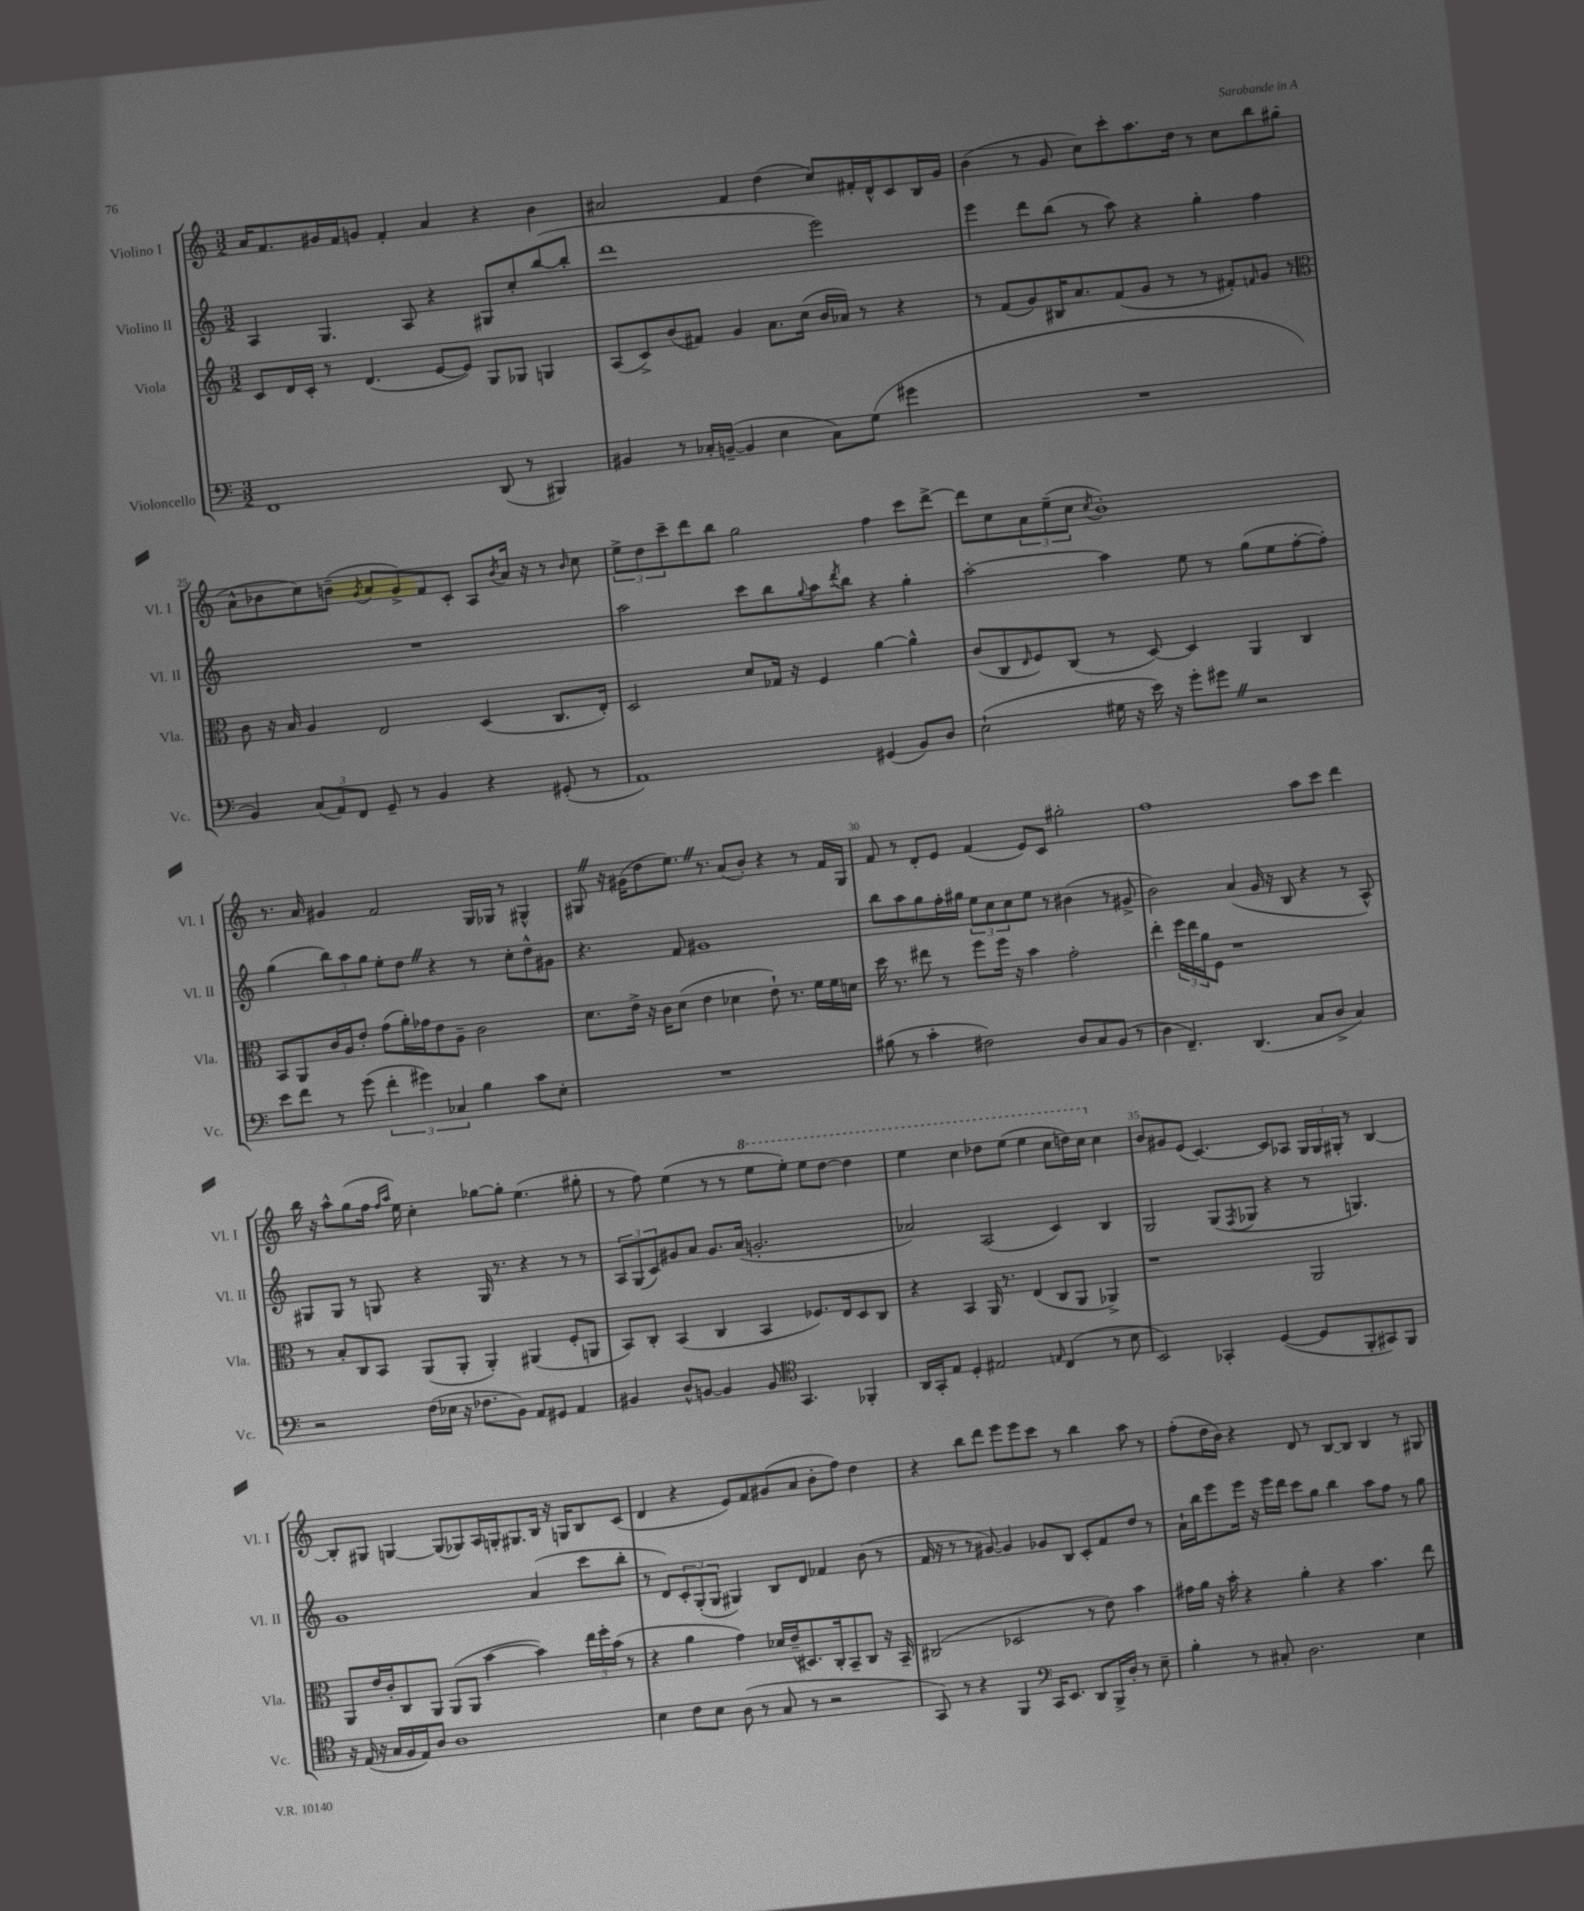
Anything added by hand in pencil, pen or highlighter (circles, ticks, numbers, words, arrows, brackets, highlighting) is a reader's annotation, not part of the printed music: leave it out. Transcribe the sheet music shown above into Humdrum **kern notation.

**kern	**kern	**kern	**kern
*part4	*part3	*part2	*part1
*staff4	*staff3	*staff2	*staff1
*I"Violoncello	*I"Viola	*I"Violino II	*I"Violino I
*I'Vc.	*I'Vla.	*I'Vl. II	*I'Vl. I
*clefF4	*clefG2	*clefG2	*clefG2
*k[]	*k[]	*k[]	*k[]
*M3/2	*M3/2	*M3/2	*M3/2
=22	=22	=22	=22
1FF	8c/L	4A/	16a/KL
.	.	.	8.f/
.	16d/L	.	.
.	16c'/JJ	.	.
.	8r	4.G/	16g#X/L
.	.	.	16f/J
.	(4.d/	.	8gn/J
.	.	.	4f'/
.	.	8A/	.
.	[8e/L	4r	4a/
.	8e/J])	.	.
(8DD/	8G/L	8G#X/L	4r
8r	8G-X/J	8cc'/	.
4BBB#X/)	4Gn/	([8bb/	4b\
.	.	8bb'/J]	.
=23	=23	=23	=23
4BB#X/	(8A/L	1ddd	2a#X/
.	8c^/)	.	.
8r	(8b/	.	.
16C-X'/LL	8f#X/J)	.	.
([16BBn~/JJ	.	.	.
4BB/]	4g/	.	4f/
4E\	8.a\L	.	(4dd\
.	(16cc\Jk	.	.
8C-\L)	16b/LL	2eee\)	8cc/L)
.	16a-X/JJ)	.	.
(8G\J	8r	.	16f#X'/L
.	.	.	16d^^/J
4g#X\	4r	.	8c/
.	.	.	16B/L
.	.	.	16g/JJ
=24	=24	=24	=24
1.r	8r	4eee\	(4b\
.	(8f/L	.	.
.	8g/)	8ddd\L	8r
.	16B#X/K	(8bb\J	8g/
.	8.a/	.	.
.	.	8r	8cc\L)
.	(8f/	8aa\)	8ccc'\
.	8g/J	4r	8.aa\
.	8r	.	.
.	.	.	16dd\Jk
.	8r	4gg'\	8r
.	8f#X'/L)	.	8cc\L
.	16qqfn/	.	.
.	8g/J	4ff\	8bb\
.	8r	.	(8gg#X\J
!!LO:LB:g=z
=25	=25	=25	=25
*	*clefC3	*	*
4BB/)	8c\	1.r	8a^^\L
.	16r	.	8b-X\
.	16B/	.	.
(12C/L	4A/	.	8cc\)
12AA/)	.	.	.
.	.	.	(8bn~\J
12FF/J	.	.	.
.	.	.	8qg/
8GG~/	2E/	.	8a/L
8r	.	.	8g^/)
4BB/	.	.	8f/
.	.	.	8c'/J
4r	(4D/	.	8A/L
.	.	.	8qb/
.	.	.	16a/Jk
.	.	.	16r
(8GG#X'/	8.C/L	.	8r
.	.	.	16qqb/
8r	.	.	8cc\
.	16E'/Jk)	.	.
=26	=26	=26	=26
1AA)	2D/	2aa\	12ee^\L
.	.	.	12dd\
.	.	.	12ccc~\
.	.	.	8ddd\
.	.	.	8bb\J
.	8d/L	8ccc\L	2gg\
.	16G-X/Jk	8bb\	.
.	16r	.	.
.	.	8qqgg/	.
.	4F/	8aa\	.
.	.	8qddd/	.
.	.	8bb\J	.
(4GG#X/	[4a\	4r	4ff\
8BB/L)	4a^^\]	4gg'\	8ccc\L
8D/J	.	.	[8ddd^\J
=27	=27	=27	=27
(2E`\	(8c/L	[2aa'\	8ddd\L]
.	8C/	.	8cc\
.	16qqE/	.	.
.	8F/)	.	12a\
.	.	.	(12ee~\
.	(8C/J	.	.
.	.	.	12cc\J
.	.	.	8qcc/
16G#X\	8r	4aa\]	1b')
16r	.	.	.
16e\)	[8D/)	.	.
16r	.	.	.
8g'\L	4D/]	8ee\	.
8g#XZ\J	.	8r	.
2r	4AA/	(8gg\L	.
.	.	8ee\	.
.	4C/	[8ff'\	.
.	.	8ff'\J])	.
!!LO:LB:g=z
=28	=28	=28	=28
8e\L	8BB/L	(4gg\	8.r
8f\J	8AA/	.	.
.	.	.	16a/
8r	16c/L	12bb\L)	4g#X/
.	16A/J	.	.
.	.	12aa\	.
(8g\	8e'/J	.	.
.	.	12gg\J	.
6f'\	(8g\L	8ee'\L	2f/
.	16a'\L)	8ddZ\J	.
6g#X\)	.	.	.
.	16g-X\J	.	.
.	8e\	4r	.
6C-X/	.	.	.
.	8A~\J	.	.
4B\	2c\	8r	16G/LL
.	.	.	16G-X/JJ
.	.	8cc'\L	8r
8c\L	.	8dd^^\	4G#X^^/
8E'\J	.	8g#X\J	.
=29	=29	=29	=29
1.r	8.d\L	4.r	8G#XZ/
.	.	.	16r
.	16e^\Jk	.	(16g#X\KL
.	16r	.	8dd\
.	16c\KL	.	.
.	(8d\J	8f/	8.eeZ\J)
.	4e\	1g#X	.
.	.	.	8.r
.	4d-X\	.	(8a/L
.	.	.	8b'/J)
.	8e`\)	.	4r
.	8.r	.	.
.	.	.	8r
.	16f\LL	.	.
.	16f\	.	16f/LL
.	16dn\JJ	.	16G#/JJ
=30	=30	=30	=30
(8B#X\	16dd\	8bb\L	8f/
.	8.r	.	.
8r	.	8aa\	8r
4c'\	8ee#X\	8gg\	8d'/L
.	8r	16ff'\L	8e/J
.	.	16gg#X\JJ	.
2F#X\)	8ff\L	12ee\L	(4f/
.	.	12cc\	.
.	16ff\Jk	.	.
.	.	12cc\	.
.	16r	.	.
.	4b\	8ee\J	8e/L)
.	.	8r	8c/J
8D/L	2g'\	(4b#X\	2gg#X'\
8C/	.	.	.
(8BB/J	.	8r	.
8r	.	8g#X^/	.
=31	=31	=31	=31
4D\	4ee'\	2b\)	1ff
4.FF~/)	24ff\LL	.	.
.	24ee\	.	.
.	24a\J	.	.
.	8F\J	.	.
.	1r	(4a/	.
(4.DD/	.	.	.
.	.	16g/	.
.	.	16r	.
.	.	8B/	.
8C/L	.	4r	8aa\L
8D^/J	.	.	8ccc\J
4C/)	.	8r	4ddd\
.	.	8A^^/)	.
!!LO:LB:g=z
=32	=32	=32	=32
2r	8r	8G#X/L	16bb\
.	.	.	16r
.	8B'/L	8G#/J	8aa^^\L
.	8C/	8r	(8gg\
.	8BB/J	8Gn/	16ff\Jk
.	.	.	16qqff/LL
.	.	.	16qqaa/JJ
.	.	.	16ee\)
(16F\LL	(8AA/L	4r	4cc'\
16E-X\JJ	.	.	.
16r	8AA'/J	.	.
8.F-X\L	.	.	.
.	4AA'/)	16G/	[8gg-X\L
.	.	8.r	.
8BB\J)	.	.	8gg-'\J]
8AA/L	(4AA#X/	4r	(4.ee\
8GG#X/J	.	.	.
4AA/	8F'/L	8r	.
.	8AAn/J	8r	8gg#X'\
=33	=33	=33	=33
4BB#X/	8BB/L)	12A/L	8r
.	.	(12G/	.
.	8C'/J	.	8ff\)
.	.	12c/)	.
8D^^/L	(4BB/	8g#X/	(4ee\
[8BBn/J	.	8a/J	.
4BB/]	4C/	8.g#/L	8r
.	.	.	8r
.	.	(16a/Jk	.
*	*	*	*8va
8BB/	4BB/	2.gn'/	8eee\L
*clefC4	*	*	*
4.GG/	.	.	8eee'\J)
.	8.F-X/L)	.	8eee\L
.	.	.	[8ddd\J
.	16E/k	.	.
4FF-X'/	8D/	.	4ddd\]
.	8C/J	.	.
=34	=34	=34	=34
16AA/LL	4r	2a-X/)	4eee\
16GG'/J	.	.	.
8E/J	.	.	.
4D'/	4BB/	.	4ccc\
2E#X/	16AA/	(2A/	8ddd-X\L
.	8.r	.	.
.	.	.	(8eee\J
.	(4E/	.	4eee\
16qqEn/	.	.	.
(4C/	8C/L	4c/)	8ccc\L
.	8AA/J	.	16dddn\L)
.	.	.	16ccc\JJ
*	*	*	*X8va
8r	4AA-X^/)	4B/	4cc\
8B\	.	.	.
=35	=35	=35	=35
2BB/)	1r	2G/	8b/L
.	.	.	8g#X/
.	.	.	(8e/J
.	.	.	[4.c/)
4GG-X'/	.	(8G/L	.
.	.	8qF/	.
.	.	8G-X/J	.
([4D/	.	4r	8c/L]
.	.	.	8A-X/J
8D/L]	2AA/	8r	24G/LL
.	.	.	24G/
.	.	.	24G#X'/JJ
8FF'/	.	4.Gn/)	8r
8GG#X/)	.	.	[4B/
8FF/J	.	.	.
!!LO:LB:g=z
=36	=36	=36	=36
16r	8AA/L	1g	8B'/L]
(16E/	.	.	.
16r	16e/L	.	8G#X/J
16G/LL	16c'/J	.	.
16F/	8C/	.	[4Gn/
16E/J)	.	.	.
8A/J	8AA/J	.	.
1A	(8AA/L	.	(8G/L]
.	8AA/J	.	8G-X/)
.	[4b\	.	16A/L
.	.	.	16Gn'/J
.	.	.	8.G#X/
.	4b\])	(4a/	.
.	.	.	16B/Jk
.	.	.	16r
.	.	.	16Gn/KL
.	24ee\LL	8ccc\L	8B/
.	24ff'\	.	.
.	(24b\JJ	.	.
.	8r	8bb'\J	(8c/J
=37	=37	=37	=37
4B\	4r	8r	4d/
.	.	8d/L)	.
8c\L	4a\	12c'/	4r
.	.	(12G'/	.
8B\J	.	.	.
.	.	12G/J	.
(8A\	4g\)	4G#X/)	8e/L)
8r	.	.	8f/
8G/	16d-X/LL	8B/L	(8g#X/
.	(16e~/J	.	.
8r	8.D#X/)	8d/J	8a/J
2r	.	4f-X/	8b'\L
.	16C'/k	.	.
.	8BB~/	.	8ff\J)
.	8C/J	(8b\	4dd\
.	16r	8r	.
.	16BB~/	.	.
=38	=38	=38	=38
8GG/)	(2C#X/	16f/	4r
.	.	16r	.
8r	.	8r	.
4r	.	8r	8bb\L
.	.	[8g#X/)	8ddd\J
4FF/	2D-X/	4g#/]	8eee\L
.	.	.	8eee\
*clefF4	*	*	*
16CC/KL	.	8g-X/L	8ccc\J
8.EE/J	.	.	.
.	.	8B/J	8r
8DD/L	8r	8c'/L	4bb\
16BBB^/L	8e\)	8f/	.
16D'/JJ	.	.	.
8r	4b\	8dd/J	8aa\
8E~\	.	8r	8r
=39	=39	=39	=39
4B'\	16g#X\LL	16a`\LL	(8ff'\L
.	16a\JJ	16bb\J	.
.	16r	8eee\	16dd\L
.	16b'\	.	16b\JJ)
8r	4r	16eee\Jk	4r
.	.	16r	.
8C#X'/	.	16eee\LL	.
.	.	16ddd\JJ	.
2.D\	4a'\	8ccc\L	8d/
.	.	8gg\J	8r
.	4r	4bb\	[8B/L
.	.	.	8B/J]
.	4.b\	8aa\L	4B/
.	.	8ff\J	.
4E\	.	8r	8r
.	8ee\	8gg\	8G#X/
==	==	==	==
*-	*-	*-	*-
